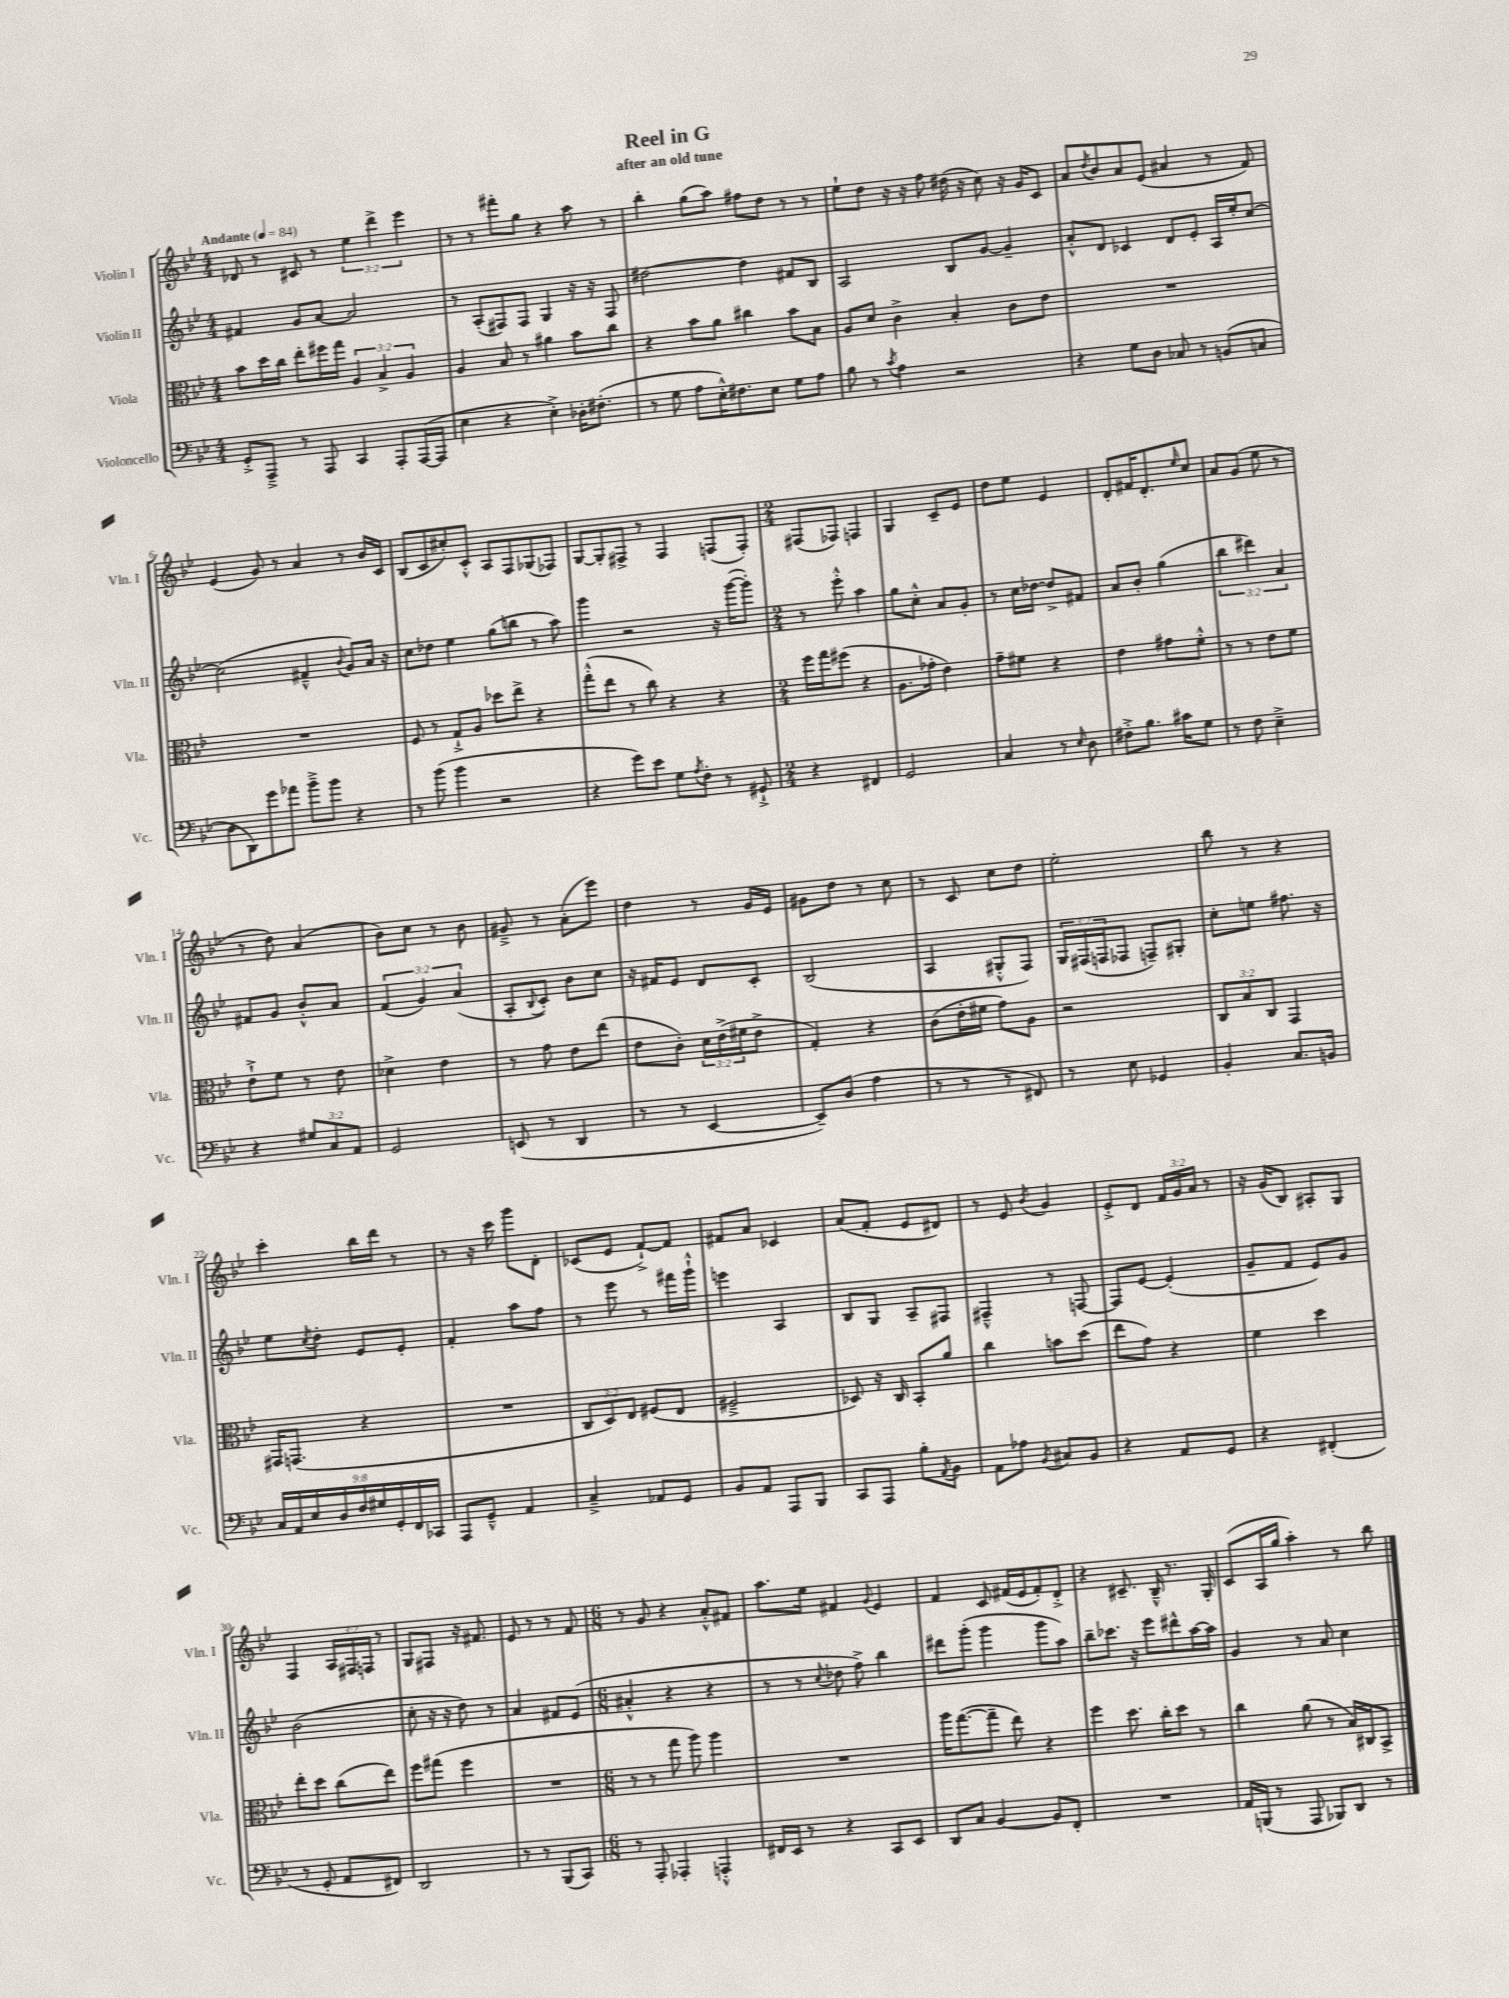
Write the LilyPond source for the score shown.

\header { title = "Reel in G" subtitle = "after an old tune" }
<<
\new StaffGroup <<
\new Staff = "s0" \with { instrumentName = "Violin I" shortInstrumentName = "Vln. I" } {
    \clef treble \key bes \major \numericTimeSignature \time 4/4 \override Staff.TupletNumber.text = #tuplet-number::calc-fraction-text \tempo "Andante" 4 = 84
    des'8 r8 cis'8 r8 \tuplet 3/2 { ees''4 d'''4-> ees'''4 } |
    r8 r8 fis'''8-. g''8 r4 a''8 r8 |
    bes''4-. g''8( a''8) fis''8 d''8 r8 r8 |
    ees''8-! d''8 r16 r16 f''8 dis''16( r16 c''8) r16 g'16 c'8 |
    a'8 \acciaccatura { d''8 } bes'8 a'8 ees'8( ais'4 r8 f'8) |
    ees'4( g'8) r8 a'4 r8 bes'16 c'16 |
    bes8( c'8 cis''8-.) c'8-.-^ a8 f8 ges8( fes8) |
    g8~ g8-. fis8-> r8 fis4 f8( f8-.) |
    \numericTimeSignature \time 2/4 fis8( fes8) f4 |
    g4 c'8-- ees'8 |
    d''8 ees''8 ees'4 |
    d'8-. fis'16 d'8.-. \grace { ees''16 } c''8 |
    a'8 g'8( ees''8 r8 |
    r8 d''8) a'4( |
    bes'8) c''8 r8 bes'8 |
    gis'8---> r8 a'8-.( ees'''8) |
    d''4 r8 g'16 ees'16 |
    gis'8 d''8 r8 c''8 |
    r8 c'8 c''8 d''8 |
    ees''2-. |
    bes''8 r8 r4 |
    c'''4-. bes''16 d'''16 r8 |
    r8 r16 c'''16 g'''8 d'8-. |
    ces'8( ees'8 f'8~-!->) f'8 |
    fis'8 a'8 ces'4 |
    a'8( f'8-. ees'8 dis'8) |
    r8 ees'8 \acciaccatura { bes'8 } g'4 |
    ees'8-.-> d'8 \tuplet 3/2 { f'16 g'16 a'16 } r8 |
    r16 g'16( bes8) ais8-. g8 |
    f4 \tuplet 3/2 { a16 fis16 f16 } r8 |
    g8 fis8 r16 fis'8. |
    ees'8 r8 r8 f'8 |
    \numericTimeSignature \time 6/8 r8 g'8 r4 a'8-.-^ fis'8 |
    a''8. ees''16 fis'4 \appoggiatura { g'8 } ees'4 |
    f'4 c'8 fis'16( ees'16 fis'8-.) d'8-.-> |
    r4 cis'8.-- bes16---^ r8. g16-. |
    c'8( a16 g''16 a''4-.) r8 bes''8 \bar "|." |
}
\new Staff = "s1" \with { instrumentName = "Violin II" shortInstrumentName = "Vln. II" } {
    \clef treble \key bes \major \numericTimeSignature \time 4/4 \override Staff.TupletNumber.text = #tuplet-number::calc-fraction-text
    fis'4 g'8 a'8~ a'2 |
    r8 a8-.( fis8) fis8 g4 r16 r16 fis8 |
    dis''2~ dis''4 fis'8 bes8 |
    a2 bes8 g'8~ g'4-- |
    a'8-.-^ d'8 ces'4 d'8 ees'8-. a16 ees''16-. c''8~ |
    c''2( fis'4---^ \appoggiatura { bes'8 } g'8) a'16 r16 |
    c''8 des''8 ees''4 g''8( b''8 r8 a''8) |
    g'''4 r2 r16 g'''16~( g'''8-.) |
    \numericTimeSignature \time 2/4 r8 ees'''8-.-^ a''4 |
    g''8 c''8-.-^ a'8 g'8-. |
    r8 c''16 des''16~ des''8-> fis'8 |
    a'8 bes'8-. g''4( |
    \tuplet 3/2 { bes''4 dis'''4) a'4 } |
    fis'8 g'8 bes'8-.-^ a'8 |
    \tuplet 3/2 { f'4( g'4) a'4( } |
    a8-. \appoggiatura { bes8 } c'8-.) bes'8 c''8 |
    r16 fis'16 ees'8 d'8 c'8-. |
    bes2( |
    a4 gis8-.-^ f8) |
    \tuplet 3/2 { g16 fis16( f16 } fes8 f8--) gis8-. |
    c''8-. e''8 fis''8. r16 |
    ees''8 \acciaccatura { c''8 } d''8-. ees'8 ees'8-. |
    f'4-. a''8 f''8 |
    r8 ees'''8 r8 fis'''16 g'''16-!-^ |
    e'''4 a4 |
    bes8 g8 a8-- fis8 |
    fis4---^ r8 f8~ |
    f8 ees'8~ ees'4-.( |
    g'8-- f'8 ees'8) g'8 |
    bes'2( |
    c''8-. r16 r16 d''8) r8 |
    a'4 fis'8 ees'8( |
    \numericTimeSignature \time 6/8 ais'4-.-^ r4 r4 |
    r8 r8 \appoggiatura { c''8 } des''8 f''8->) bes''4 |
    dis'''8 g'''8-.( g'''4 g'''8 a''8) |
    bes''8-- ces'''8. r16 ees'''8 dis'''8-^ a''16~ a''16 |
    g'4 r8 a'8 c''4 \bar "|." |
}
\new Staff = "s2" \with { instrumentName = "Viola" shortInstrumentName = "Vla." } {
    \clef alto \key bes \major \numericTimeSignature \time 4/4 \override Staff.TupletNumber.text = #tuplet-number::calc-fraction-text
    bes'8 d''16 c''16 ees''8-. fis''16 g''16 \tuplet 3/2 { a4 bes4-> a4 } |
    a4 bes8 r8 ais'4 bes'8 c''8 |
    r4 bes'8 a'8 cis''4 bes'8 bes8 |
    a8 d'8 c'4-> bes4-. c'8 ees'8 |
    R1 |
    R1 |
    f8 r8 g8-!-> a8 des''8 ees''8-> r4 |
    g''8-.-^( ees''8 r8 c''8) r4 r4 |
    \numericTimeSignature \time 2/4 f''16 g''16 fis''8( r4 |
    a8. ges'16-. ees'4) |
    g'8-- fis'8 r4 |
    ees'4 gis'8 f'8-.-^ |
    r8 r8 ees'8 f'8 |
    ees'8-!-> f'8 r8 ees'8 |
    des'4-> ees'4 |
    r8 g'8 ees'8 ees''8( |
    ees'8 c'8-.) \tuplet 3/2 { d'16 ees'16->( fis'16 } ees'8-> |
    g4-.) r4 |
    c'8( ees'16-. fis'16 g'8) a8 |
    r2 |
    \tuplet 3/2 { c8 bes8 c8 } g,4 |
    gis,16 g,8.( r4 |
    R2 |
    \tuplet 3/2 { c8 d8) ees8 } fis8( ees8 |
    fis2---> |
    des8) r16 c16 bes,8-. a'8 |
    c''4 b'8 d''8( |
    ees''8 g'8) r4 |
    f'4 d''4 |
    ees''8-. d''8 c''8( ees''8) |
    f''8 gis''8( f''4 |
    R2 |
    \numericTimeSignature \time 6/8 r8 r8 g''8 a''8) a''4 |
    R2. |
    a''16 g''8.~( g''8-- ees''8) r4 |
    f''4 d''8. c''16-. d''8 r8 |
    c''4 a'8( r8 bes16) cis16 bes,8-> \bar "|." |
}
\new Staff = "s3" \with { instrumentName = "Violoncello" shortInstrumentName = "Vc." } {
    \clef bass \key bes \major \numericTimeSignature \time 4/4 \override Staff.TupletNumber.text = #tuplet-number::calc-fraction-text
    g,8-.-> a,,8---> r8 a,,8 c,4 a,,8-. a,,16~( a,,16 |
    ees4 r4 ees4-.->) des16-. fis8.-.( |
    r8 g8 a8 ees16-.-^) fis8. ees8 g8 a8 |
    bes8 r8 \acciaccatura { c'8 } a4 r2 |
    r4 g8 d8 ces8 r8 b,8( c8 |
    d8 d,8) g'8 aes'8 bes'8---> bes'8 r4 |
    r8 bes'8( bes'4 r2 |
    r4 g'8) ees'8 g8 \acciaccatura { a8 } f8-. r8 gis,8-!-> |
    \numericTimeSignature \time 2/4 r4 fis,4 |
    g,2 |
    c4 r8 \grace { ees16 } d8 |
    fis8-.-> bes8. cis'16 g8 |
    r8 f8 ees4---> |
    r4 \tuplet 3/2 { gis8 c8 a,8 } |
    g,2 |
    e,8( r8 d,4 |
    r8 r8 ees,4~ |
    ees,8--) d8( a4 |
    r8 r8 r8 fis,8) |
    r8 ees8 ges,4 |
    bes,4-. c8. b,16 |
    \tuplet 9/8 { c16 a,16 ees16 d16 f16 gis16 g,16-. f,16 ces,16 } |
    a,,8 g,8---^ a,4 |
    c4---> aes,8 g,8 |
    bes,8 a,8 a,,8 bes,,8 |
    c,8 a,,8 bes8-. \acciaccatura { a,8 } bes,8 |
    a,8 aes8 \acciaccatura { bes,8 } cis8 bes,8 |
    r4 a,8 g,8 |
    r4 fis,4-.( |
    r8 g,8-. a,8 fis,8) |
    d,2 |
    r8 r8 bes,,8( c,8) |
    \numericTimeSignature \time 6/8 r8 a,,8-. aes,,4-. a,,4-.-^ |
    fis,16 ees,16 r8 r4 c,8 ees,8 |
    d,8 c8 bes,4~ bes,8 f,8-. |
    R2. |
    a,16 b,,16( r8 a,,8 bes,,8) d,8 r8 \bar "|." |
}
>>
>>
